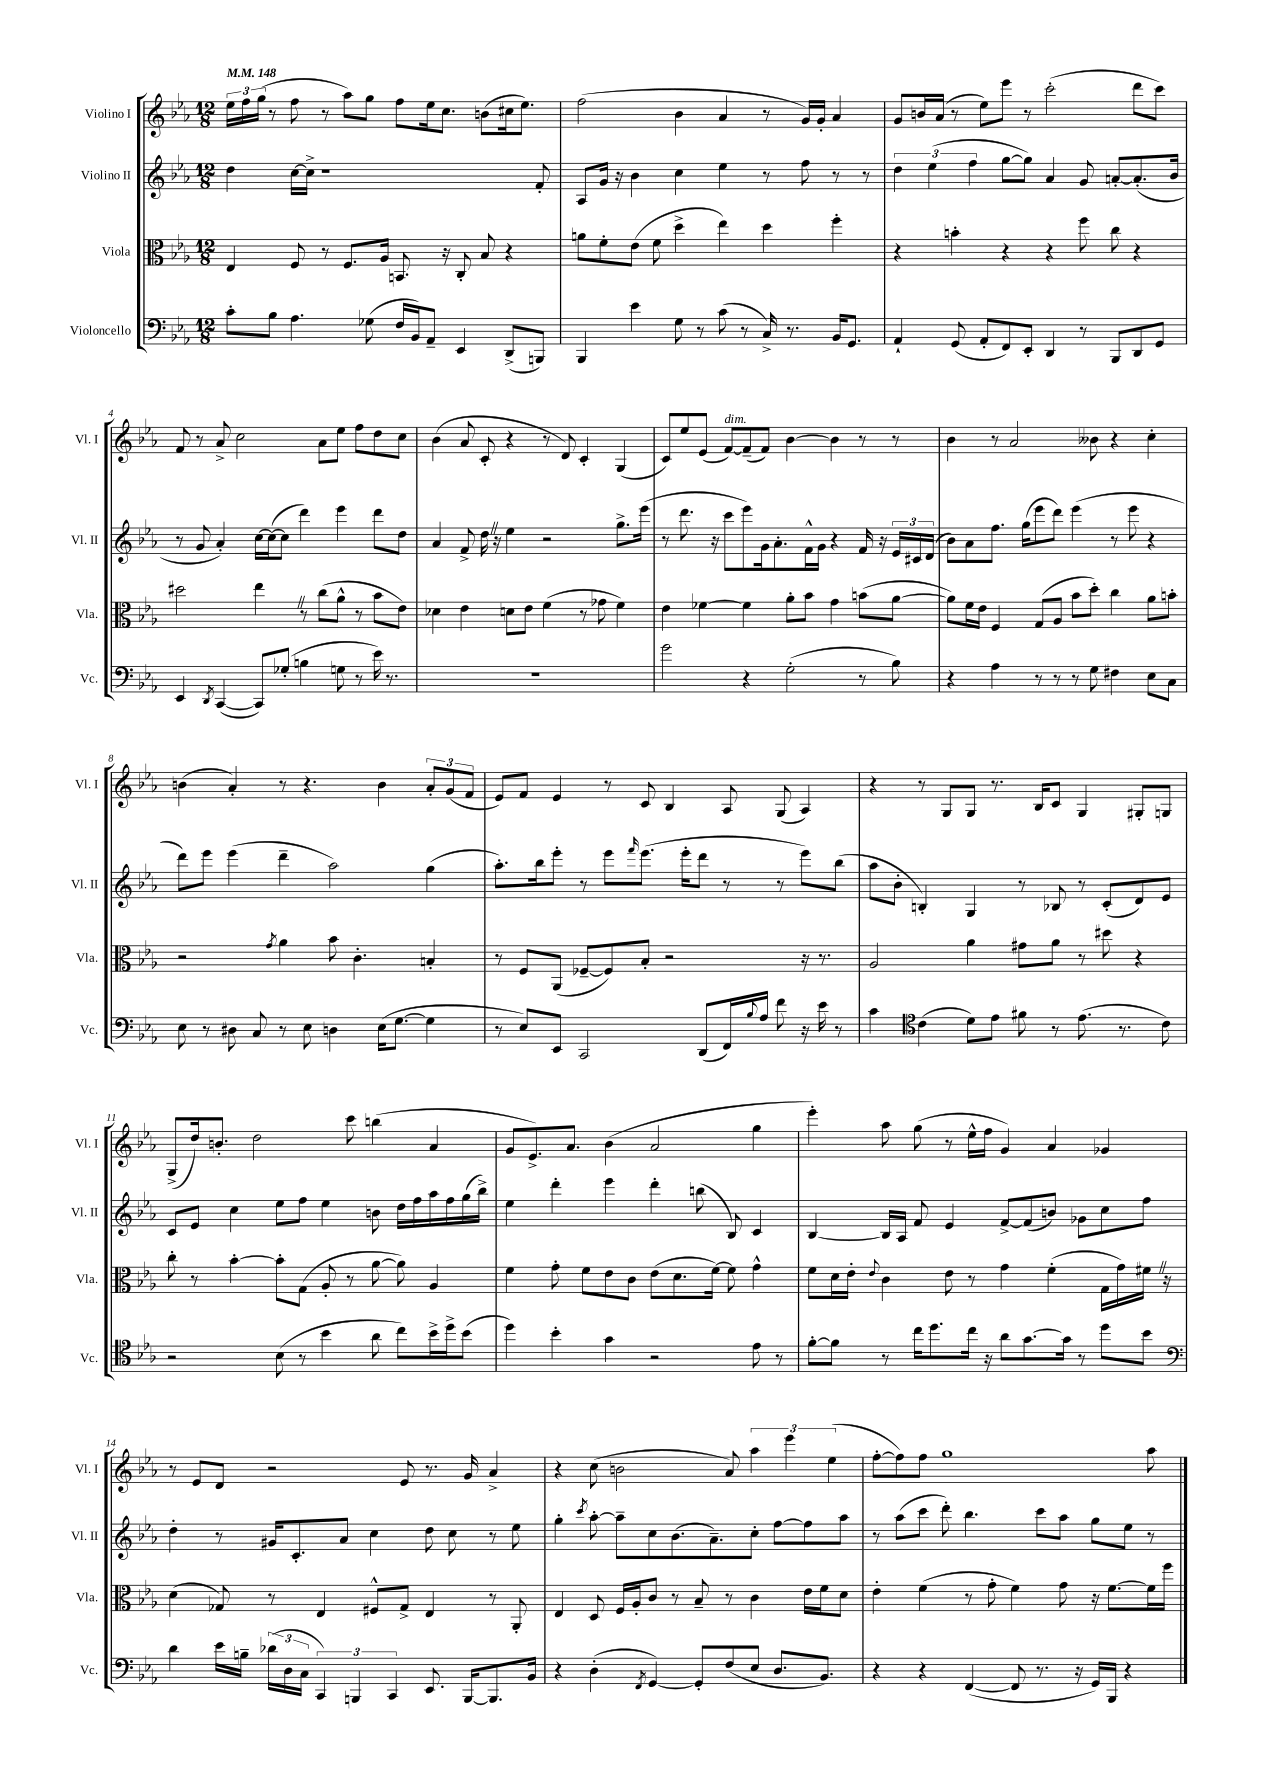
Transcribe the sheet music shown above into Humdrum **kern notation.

**kern	**kern	**kern	**kern
*staff4	*staff3	*staff2	*staff1
*clefF4	*clefC3	*clefG2	*clefG2
*k[b-e-a-]	*k[b-e-a-]	*k[b-e-a-]	*k[b-e-a-]
*M12/8	*M12/8	*M12/8	*M12/8
*MM148	*MM148	*MM148	*MM148
8c'\L	4E-/	4dd\	24ee-\LL
.	.	.	24ff\
.	.	.	(24gg\JJ
8B-\J	.	.	8r
4.A-\	8F/	[16cc\LL	8ff\
.	.	16cc^\]JJ	.
.	8r	1r	8r
.	8.F/L	.	8aa-\L)
(8G-\	.	.	8gg\J
.	16A-/Jk	.	.
16F/LL	8.BB/	.	8ff\L
16BB-/J)	.	.	.
8AA-~/J	.	.	16ee-\k
.	16r	.	8.cc\J
4EE-/	8C'/	.	.
.	8B-/	.	(8b\L
(8DD^/L	4r	.	16cc#\k
.	.	.	8.ee-\J)
8BBB/J)	.	8f'/	.
=	=	=	=
4BBB-/	8a\L	8A-/L	(2ff\
.	8f'\	16g/Jk	.
.	.	16r	.
4e-\	(8e-\J	4b-\	.
.	8f\	.	.
8G\	4dd^\	4cc\	4b-\
8r	.	.	.
(8c\	4ee-\)	4ee-\	4a-/
8r	.	.	.
16C^/)	4dd\	8r	8r
8.r	.	.	.
.	.	8ff\	16g/LL)
.	.	.	16g'/JJ
16BB-/LK	4ff'\	8r	4a-/
8.GG/J	.	.	.
.	.	8r	.
=	=	=	=
4AA-`/	4r	6dd\	8g/L
.	.	.	16b/L
.	.	(6ee-\	.
.	.	.	(16a-/JJ
(8GG/	4b'\	.	8r
.	.	6ff\	.
8AA-'/L	.	.	8ee-\L)
8FF/)	4r	[8gg\L	8eee-\J
8EE-'/J	.	8gg\]J)	8r
4DD/	4r	4a-/	(2ccc'\
8r	8ff\	8g/	.
8BBB-/L	8cc\	[8a'/L	.
8DD/	4r	(8.a'/]	8ddd\L
8GG/J	.	.	8ccc\J)
.	.	16b-/Jk	.
=	=	=	=
4EE-/	2dd#\	8r	8f/
.	.	8g/	8r
8qDD/	.	.	.
([4CC/	.	4a-'/)	8a-^/
.	.	.	2cc\
8CC/]L)	4ee-\	[16cc\LL	.
.	.	(16cc\_J	.
(8G-'/J	.	8cc\]J	.
4B\	8r	4ddd\)	.
.	(8cc\L	.	8a-\L
8G\	8a-^^\J	4eee-\	8ee-\J
8r	8r	.	8ff\L
16e-\)	8b-\L	8ddd\L	8dd\
8.r	.	.	.
.	8e-\J)	8dd\J	8cc\J
=	=	=	=
1.r	4d-\	4a-/	(4b-\
.	4e-\	8f^/	8a-/
.	.	16dd\	8c'/
.	.	16r	.
.	8d\L	4ee-\	4r
.	8e-\J	.	.
.	(4f\	2r	8r
.	.	.	8d/)
.	8r	.	4c'/
.	8g-\	.	.
.	4f\)	8.gg^\L	(4G/
.	.	(16eee-\Jk	.
=	=	=	=
2g\	4e-\	8r	8c/L)
.	.	8.ddd\	8ee-/
.	[4f-\	.	(8e-/J
.	.	16r	.
.	.	8ccc\L	[8f/L)
4r	4f-\]	8eee-\)	(8f~/]
.	.	16g\k	8f/J)
.	.	8.a-'\	.
(2G'\	8a-'\L	.	[4b-\
.	8b-\J	16f^^\L	.
.	.	16g\JJ	.
.	4g\	4r	4b-\]
8r	(8b\L	16f/	8r
.	.	16r	.
8B-\)	[8a-\J	24e-/LL	8r
.	.	24c#/	.
.	.	(24d/JJ	.
=	=	=	=
4r	8a-\]L)	8b-\L)	4b-\
.	16f\L	8a-\	.
.	16e-\JJ	.	.
4A-\	4F/	8.ff\J	8r
.	.	.	2a-/
.	.	(16gg\LK	.
8r	(8G/L	8eee-\	.
8r	8A-/J	8ddd\J)	.
8r	8b-\L	(4eee-\	.
8G\	8dd'\J)	.	8b--\
4F#\	4cc\	8r	4r
.	.	8eee-\	.
8E-\L	8a-\L	4r	4cc'\
8C\J	8b'\J	.	.
=	=	=	=
8E-\	2r	8ddd\L)	(4b\
8r	.	8eee-\J	.
8D#\	.	(4eee-\	4a-'/)
8C/	.	.	.
.	8qg/	.	.
8r	4a-\	4ddd~\	8r
8E-\	.	.	4.r
4D\	8b-\	2aa-\)	.
.	4.c'\	.	.
(16E-\LK	.	.	4b\
[8.G\J	.	.	.
4G\]	4B'/	(4gg\	12a-'/L
.	.	.	(12g/
.	.	.	12f/J
=	=	=	=
8r	8r	8.aa-'\L)	8e-/L)
8E-/L)	8F/L	.	8f/J
.	.	16bb-\k	.
8EE-/J	(8AA-/J	8eee-'\J	4e-/
2CC/	[8F-~/L	8r	.
.	8F-/])	8eee-\L	8r
.	.	16qqfff/	.
.	8B-'/J	(8.eee-\J	8c/
.	2r	.	4B-/
.	.	16eee-'\LK	.
(8DD/L	.	8ddd\J	.
16FF/L)	.	8r	8A-/
8qqB-/	.	.	.
16A-/JJ	.	.	.
8f\	.	8r	(8G/
16r	16r	8eee-\L)	4A-/)
16e-\	8.r	.	.
8r	.	(8bb-\J	.
=	=	=	=
4c\	2A-/	8aa-\L	4r
.	.	8b-'\J	.
*clefC4	*	*	*
(4c\	.	4B'/)	8r
.	.	.	8G/L
8d\L)	4a-\	4G/	8G/J
8e-\J	.	.	8.r
8f#\	8g#\L	8r	.
.	.	.	16B-/LK
8r	8a-\J	8B-/	8c/J
(8.e-\	8r	8r	4G/
.	8dd#\	(8c'/L	.
8.r	.	.	.
.	4r	8d/)	8G#'/L
8c\)	.	8e-/J	8G/J
=	=	=	=
2r	8cc'\	8c/L	(8G^/L
.	8r	8e-/J	16dd/k)
.	.	.	8.b'/J
.	[4b-'\	4cc\	.
.	.	.	2dd\
(8B-\	8b-'\]L	8ee-\L	.
8r	(8G\J	8ff\J	.
4b-\	8A-'/	4ee-\	.
.	8r	.	8ccc\
8a-\	[8a-\	8b\	(4bb\
8cc\L)	8a-\])	16dd\LL	.
.	.	16ff\	.
16b-^\L	4A-/	16aa-\	4a-/
16dd^\J	.	16ff\	.
(8b-\J	.	(16gg\	.
.	.	16bb-^\JJ)	.
=	=	=	=
4dd\)	4f\	4ee-\	8g/L
.	.	.	8.e-^/)
4b-'\	8g'\	4ddd'\	.
.	.	.	8.a-/J
.	8f\L	.	.
4g\	8e-\	4eee-\	(4b-\
.	8c\J	.	.
2r	(8e-\L	4ddd'\	2a-/
.	8.d\	.	.
.	.	(8bb\	.
.	[16f\Jk)	.	.
.	8f\]	8B-/)	.
8e-\	4g^^\	4c/	4gg\
8r	.	.	.
=	=	=	=
[8f'\L	8f\L	[4B-/	4eee-'\)
8f\]J	16d\L	.	.
.	16e-'\JJ	.	.
.	8qqe-/	.	.
8r	4c\	16B-/]LL	8aa-\
.	.	16A-/JJ	.
16cc\LK	.	8f/	(8gg\
8.dd\	.	.	.
.	8e-\	4e-/	8r
16cc\Jk	8r	.	16ee-^^\LL
16r	.	.	16ff\JJ
8a-\L	4g\	[8f^/L	4g/)
[8.g\	.	(8f/]	.
.	(4f'\	8b/J)	4a-/
16g\]Jk	.	.	.
8r	.	8g-\L	.
8dd\L	16G\LL	8cc\	4g-/
.	16g\)	.	.
8b-\J	16f#\JJ	8ff\J	.
.	16r	.	.
=	=	=	=
*clefF4	*	*	*
4d\	(4d\	4dd'\	8r
.	.	.	8e-/L
16e-\LL	8G-/)	8r	8d/J
16B~\JJ	.	.	.
(24d-\LL	8r	16g#/LK	2r
24D\	.	.	.
.	.	8.c'/	.
24C\JJ	.	.	.
6CC/)	4E-/	.	.
.	.	8a-/J	.
6BBB/	.	.	.
.	8F#^^/L	4cc\	.
6CC/	.	.	.
.	8G-^/J	.	8e-/
8.EE-/	4E-/	8dd\	8.r
.	.	8cc\	.
[16BBB/LK	.	.	16g/
8.BBB/]	8r	8r	4a-^/
.	8AA-'/	8ee-\	.
16BB-/Jk	.	.	.
=	=	=	=
4r	4E-/	4gg'\	4r
.	.	8qccc/	.
(4D'\	8D/	[8aa-'\	(8cc\
.	16F/LL	8aa-~\]L	2b\
.	16A-'/J	.	.
8qFF/	.	.	.
[4GG/)	8c/J	8cc\	.
.	8r	(8.b-\	.
8GG'/]L	8B-~/	.	.
.	.	8.a-~\)	.
(8F/	8r	.	8a-/)
8E-/J	4c\	8cc'\J	6aa-\
8.D/L	.	[8ff\L	.
.	.	.	6eee-\
.	16e-\LL	8ff\]	.
8.BB-/J)	16f\J	.	.
.	.	.	(6ee-\
.	8d\J	8aa-\J	.
=	=	=	=
4r	4e-'\	8r	[8ff'\L
.	.	(8aa-\L	8ff\])
4r	(4f\	8ccc\J	8ff\J
.	.	8ddd'\)	1gg
([4FF/	8r	4.bb-\	.
.	8g'\	.	.
8FF/]	4f\)	.	.
8.r	.	8ccc\L	.
.	8g\	8aa-\J	.
16r	.	.	.
16GG/LL)	16r	8gg\L	.
16BBB-/JJ	[8.f\L	.	.
4r	.	8ee-\J	.
.	16f\]L	8r	8aa-\
.	16ff\JJ	.	.
==	==	==	==
*-	*-	*-	*-
